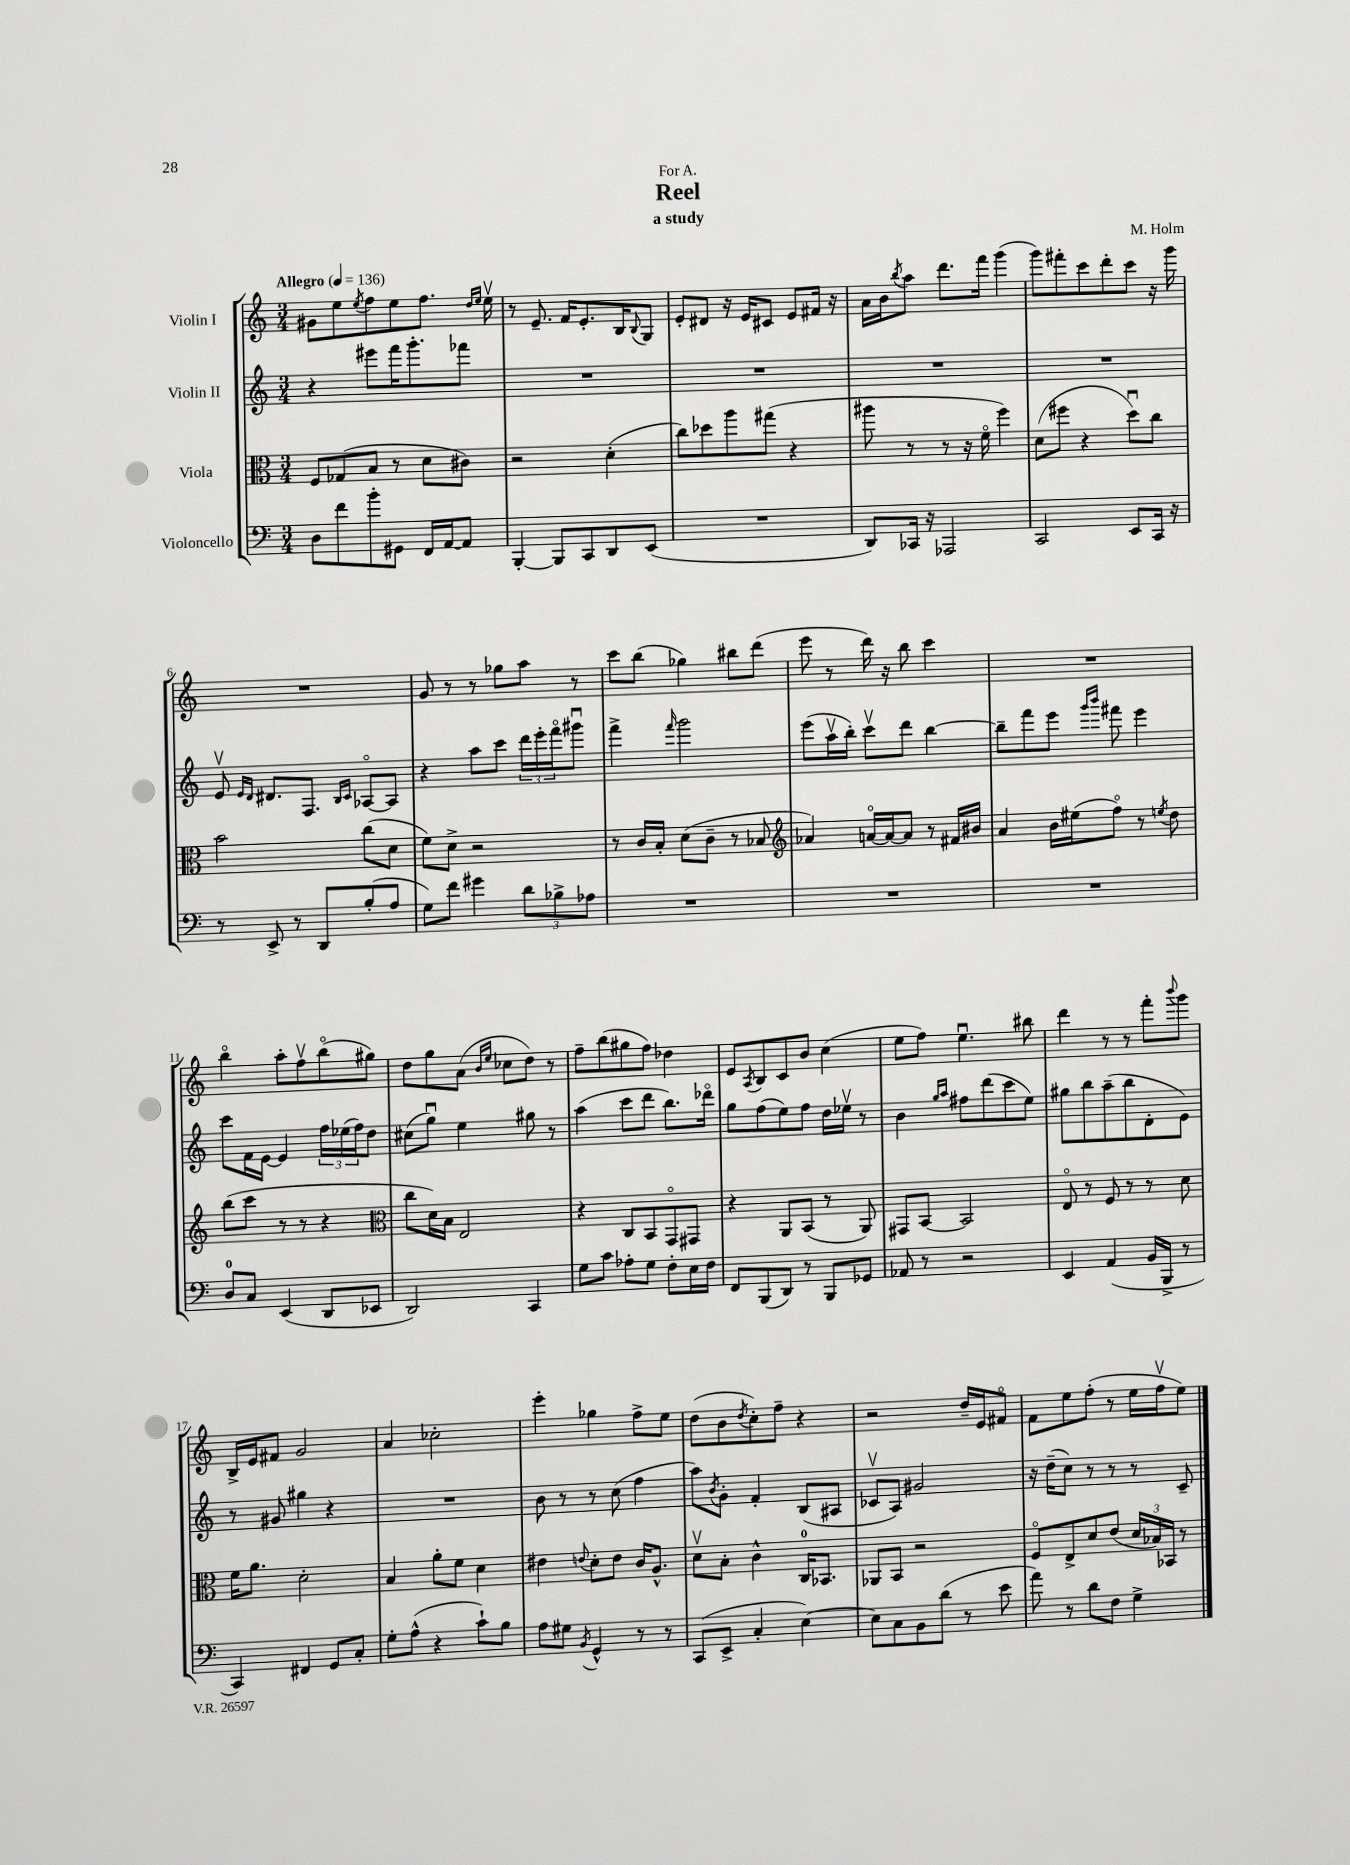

**kern	**kern	**kern	**kern
*part4	*part3	*part2	*part1
*staff4	*staff3	*staff2	*staff1
*I"Violoncello	*I"Viola	*I"Violin II	*I"Violin I
*clefF4	*clefC3	*clefG2	*clefG2
*k[]	*k[]	*k[]	*k[]
*M3/4	*M3/4	*M3/4	*M3/4
*MM136	*MM136	*MM136	*MM136
=1	=1	=1	=1
!	!	!	!LO:TX:a:B:t=Allegro
8D\L	8F/L	4r	8g#X\L
8f\	(8G-X/	.	8ee\
.	.	.	8qee/
8b'\	8B/J	8eee#X\L	8ff\
8GG#X\J	8r	16fff\K	8ee\
.	.	8.ggg'\	.
16FF/LL	8d\L	.	8.ff\J
[16AA/J	.	.	.
8AA/J]	8c#X\J)	8fff-X\J	.
.	.	.	16qqdd/LL
.	.	.	16qqee/JJ
.	.	.	16eev\
=2	=2	=2	=2
[4BBB'/	2r	2.r	8r
.	.	.	8.e~/
8BBB/L]	.	.	.
.	.	.	16f/KL
8CC/	.	.	8.e'/
8DD/	(4d'\	.	.
.	.	.	16B/K
.	.	.	8qqB/
(8EE/J	.	.	8G/J
=3	=3	=3	=3
2.r	8cc\L)	2.r	8e'/L
.	8dd-X\	.	8d#X/J
.	8aa\	.	16r
.	.	.	16e/KL
.	(8gg#X\J	.	8c#X/J
.	4r	.	8e/L
.	.	.	16f#X/Jk
.	.	.	16r
=4	=4	=4	=4
8DD/L)	8aa#X\	2.r	16a\LL
.	.	.	16b\J
.	.	.	8qbb/
16CC-X/Jk	8r	.	8aa\J
16r	.	.	.
2AAA-X/	8r	.	8.ddd\L
.	16r	.	.
.	16f\	.	16fff\Jk
.	4ff\)	.	(4ggg\
=5	=5	=5	=5
2CC/	(8d\L	2.r	8ggg\L)
.	8ff#X\J	.	8fff#X'\
.	4r	.	8ccc\
.	.	.	8ddd'\
8EE/L	8ddu\L)	.	8ccc\J
16CC/Jk	8cc\J	.	16r
16r	.	.	16ggg\
!!LO:LB:g=z
=6	=6	=6	=6
8r	2b\	8ev/	2.r
.	.	16qqe/LL	.
.	.	16qqd/JJ	.
8EE^/	.	8.d#X/L	.
8r	.	.	.
.	.	8.F/J	.
8DD/L	.	.	.
.	.	16qqB/LL	.
.	.	16qqc/JJ	.
(8B'/	(8cc\L	[8A-X/L	.
8A/J	8d\J	8A-/J]	.
=7	=7	=7	=7
8G\L)	8f\L)	4r	8g/
8f\J	8d^\J	.	8r
4g#X\	2r	8aa\L	8r
.	.	8ccc\J	8gg-X\L
12d\L	.	24ddd\LL	8aa\J
.	.	24eee'\	.
12B-X^\	.	24fff\J	.
.	.	8ggg#Xu\J	8r
12A-X\J	.	.	.
=8	=8	=8	=8
2.r	8r	4fff^\	8ccc\L
.	16c/LL	.	(8bb\J
.	16B'/JJ	.	.
.	.	16qqfff/	.
.	(8d\L	2ggg\	4gg-X\)
.	8c~\J	.	.
.	8r	.	8bb#X\L
.	8B-X/	.	(8ddd\J
=9	=9	=9	=9
*	*clefG2	*	*
2.r	4a-X/)	(8eee\L	8eee\
.	.	16aav\L	8r
.	.	16bb'\JJ)	.
.	[16an/LL	8cccv\L	16ddd\)
.	16a/J_	.	16r
.	8a/J]	8ddd\J	8bb\
.	8r	[4bb\	4ccc\
.	16f#X/LL	.	.
.	16b#X/JJ	.	.
=10	=10	=10	=10
2.r	4a/	8bb~\L]	2.r
.	.	8fff\	.
.	16b\LL	8eee\J	.
.	(16ee#X\J	.	.
.	.	16qqggg/LL	.
.	.	16qqbbb/JJ	.
.	8ff\J)	8fff#X\	.
.	8r	4eee\	.
.	8qeen/	.	.
.	8dd\	.	.
!!LO:LB:g=z
=11	=11	=11	=11
8D/L	(8bb\L	8ccc\L	4bb\
8C/J	8ccc\J	16f\L	.
.	.	[16e\JJ	.
(4EE/	8r	4e/]	8aa'\L
.	8r	.	8ffv\
8DD/L	4r	24ff\LL	(8bb\
.	.	(24ee-X\	.
.	.	24ff\J)	.
8EE-X/J	.	8dd\J	8gg#X\J)
=12	=12	=12	=12
*	*clefC3	*	*
2DD/)	8cc\L	(8cc#X\L	8dd\L
.	16d\L)	8ggu\J)	8gg\
.	16B\JJ	.	.
.	2E/	4ee\	(8a\J
.	.	.	16qqb/LL
.	.	.	16qqee/JJ
.	.	.	8cc-X\L
4CC/	.	8gg#X\	8dd\J)
.	.	8r	8r
=13	=13	=13	=13
8G\L	4r	(4aa\	8ff~\L
8c\J	.	.	(8bb\
8A-X'\L	8C/L	8ccc\L	8gg#X\
8G\J	8BB/	8ddd\J	8ff\J)
8F'\L	8GG/	8.bb\L)	4dd-X\
16E\L	8GG#X/J	.	.
16F\JJ	.	16ddd-X\Jk	.
=14	=14	=14	=14
8FF/L	4r	8gg\L	8e/L
.	.	.	8qA/
(8BBB/	.	(8ff\	8B/
8DD/J)	8AA/L	8ee\)	8c/
8r	(8BB/J	8ff\J	8b/J
8BBB/L	8r	16dd\LL	(4cc\
.	.	16ee-Xv\JJ	.
8GG-X/J	8AA/)	8r	.
=15	=15	=15	=15
8AA-X/	8GG#X/L	4b\	8ee\L
8r	[8BB/J	.	8ff\J)
.	.	16qqgg/LL	.
.	.	16qqaa/JJ	.
2r	2BB/]	8ff#X\L	4.eeu\
.	.	(8ddd\	.
.	.	8ccc\	.
.	.	8ee\J)	8bb#X\
=16	=16	=16	=16
4EE/	8E/	8gg#X\L	4ddd\
.	8r	8bb\	.
(4AA/	8F/	(8aa~\	8r
.	8r	8bb\	8r
16BB/LL	8r	8d'\	8fff'\L
16BBB^/JJ	.	.	.
.	.	.	8qqbbb/
8r	8d\	8e\J)	8ggg\J
!!LO:LB:g=z
=17	=17	=17	=17
4CC/)	16f\KL	8r	16B^/LL
.	8.a\J	.	16e/J
.	.	8g#X/	8f#X/J
4FF#X/	2d'\	4gg#X\	2g/
8GG/L	.	4r	.
8C'/J	.	.	.
=18	=18	=18	=18
8G'\L	4B/	2.r	4a/
(8A^^\J	.	.	.
4r	8a'\L	.	2cc-X'\
.	8f\J	.	.
8c`\L)	4d\	.	.
8B\J	.	.	.
=19	=19	=19	=19
8A\L	4e#X\	8b\	4eee'\
8G#X\J	.	8r	.
8qBB/	8qqen/	.	.
4GG^^/	8d'\L	8r	4gg-X\
.	8e\J	(8cc\	.
8r	16c/KL	4ff\	8ff^\L
.	8.A^^/J	.	.
8r	.	.	8ee\J
=20	=20	=20	=20
(8CC/L	8dv\L	8aa\L)	(8dd\L
.	.	8qb/	.
8EE^/J	8B'\J	8g'\J	8b\
.	.	.	8qdd/
4C'/	4c^^\	4f'/	8cc'\)
.	.	.	8ff~\J
[4E\)	16C/KL	(8B/L	4r
.	8.BB-X/J	.	.
.	.	8A#X/J	.
=21	=21	=21	=21
8E\L]	8AA-X/L	8c-Xv/L	2r
8C\	8BB/J	8A/J)	.
8BB\	2r	2g#X/	.
(8d\J	.	.	.
8r	.	.	16dd~/LL
.	.	.	16e/J
8e\	.	.	8f#X/J
=22	=22	=22	=22
8a\)	8F/L	16r	8f\L
.	.	(16dd~\KL	.
8r	8E^/	8cc\J)	8ee\
8d\L	8d/	8r	(8ff'\J
8F\J	(8e/J	8r	8r
4G^\	24d/LL	8r	16ee\LL
.	24B-X/)	.	.
.	.	.	16ffv\J
.	24BB-X/JJ	.	.
.	8r	8c~/	8ee\J)
==	==	==	==
*-	*-	*-	*-
